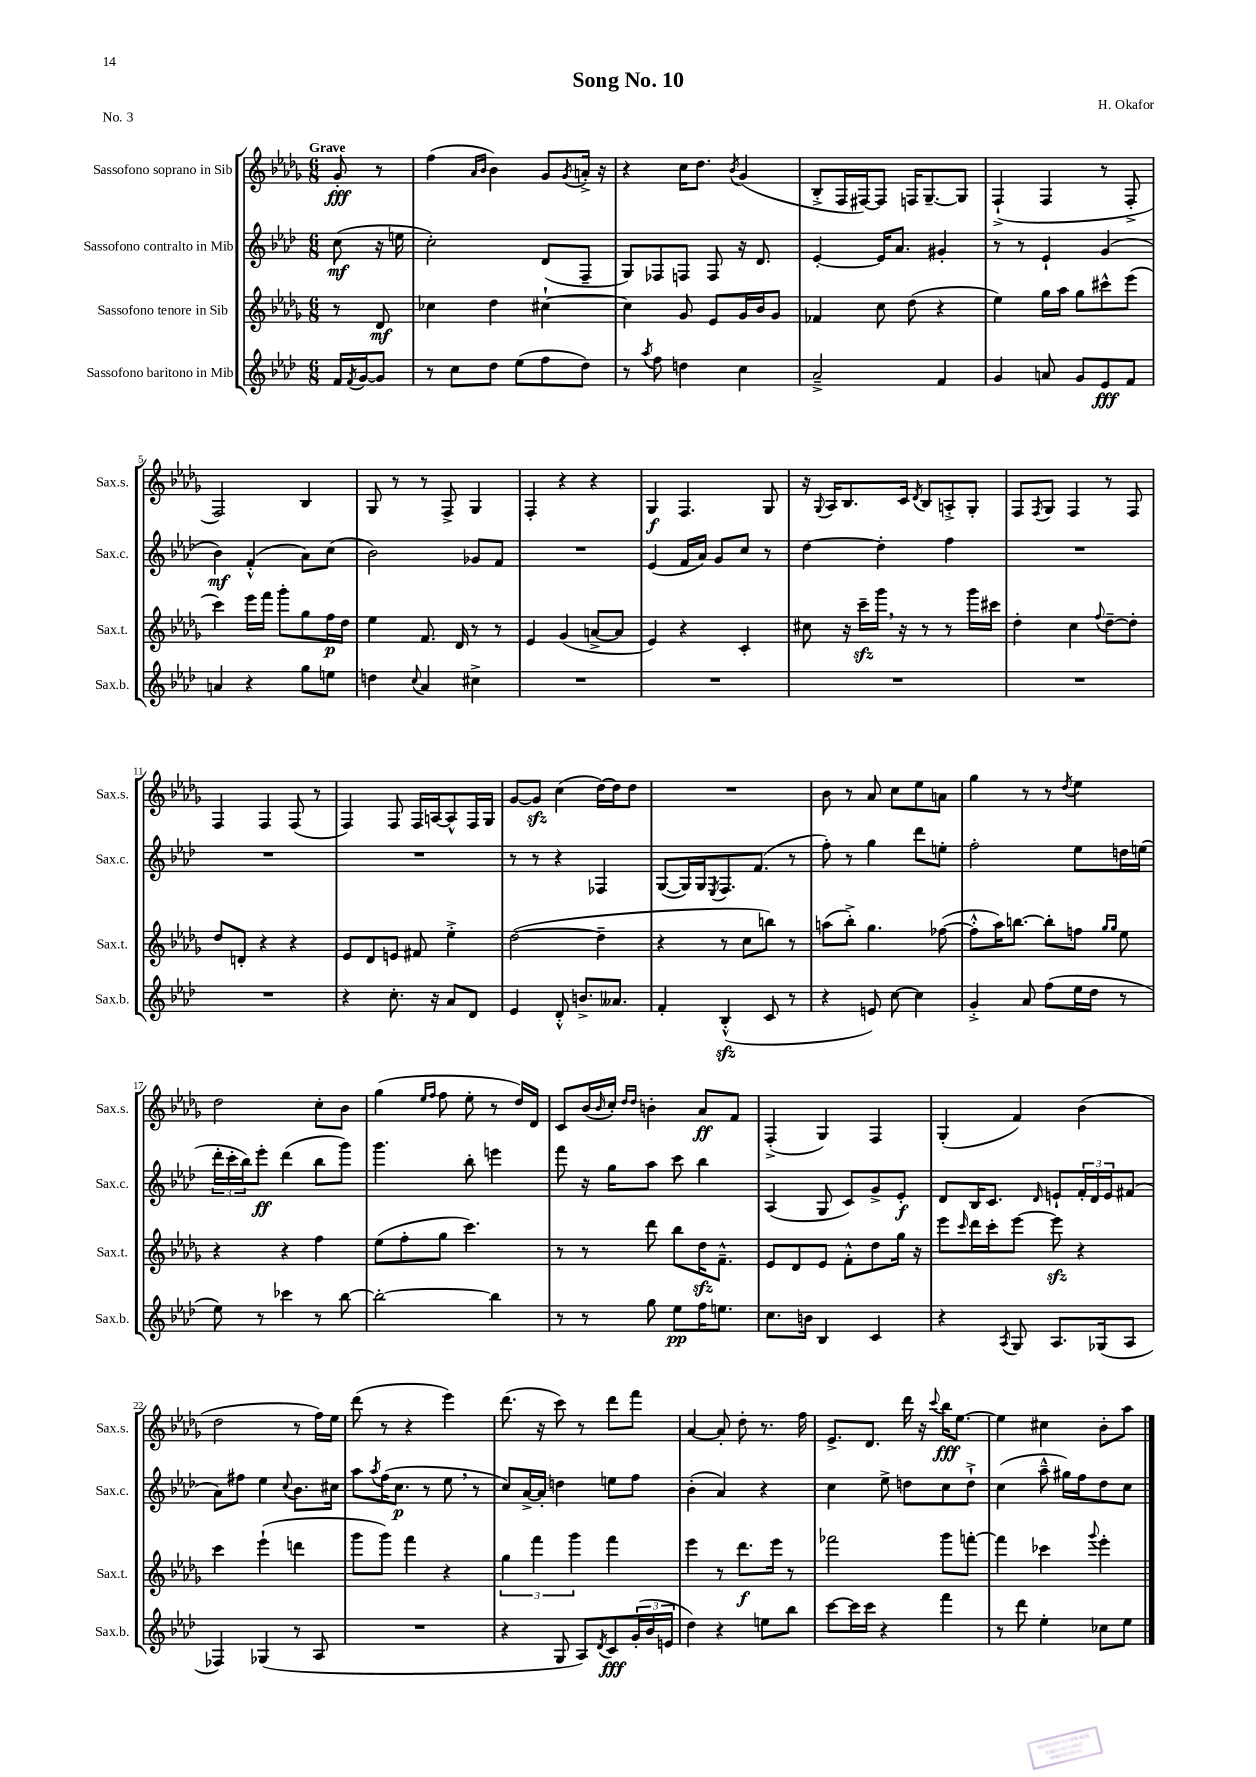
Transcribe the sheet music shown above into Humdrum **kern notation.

**kern	**kern	**kern	**kern
*staff4	*staff3	*staff2	*staff1
*clefG2	*clefG2	*clefG2	*clefG2
*k[b-e-a-d-]	*k[b-e-a-d-g-]	*k[b-e-a-d-]	*k[b-e-a-d-g-]
*M6/8	*M6/8	*M6/8	*M6/8
16f	8r	(8cc	8g-'
8qf	.	.	.
[16g	.	.	.
8g]	8d-	16r	8r
.	.	16ee	.
=	=	=	=
8r	4cc-	2cc')	(4ff
8cc	.	.	.
.	.	.	16qqa-
.	.	.	16qqb-
8dd-	4dd-	.	4b-)
(8ee-	.	.	.
8ff	[4cc#`	(8d-	8g-
.	.	.	8qg-
8dd-)	.	8F~	16a'^
.	.	.	16r
=	=	=	=
8r	4cc#]	8G)	4r
8qaa-	.	.	.
8ff	.	8F-	.
4dd	8g-	8F	16cc
.	.	.	8.dd-
.	8e-	8F	.
.	.	.	8qb-
4cc	16g-	16r	(4g-
.	16b-	8.d-	.
.	8g-	.	.
=	=	=	=
2a-~^	4f-	[4e-'	8B-'^
.	.	.	16F
.	.	.	[16F#)
.	8cc	16e-]	8F#]
.	.	8.a-	.
.	(8dd-	.	16F
.	.	.	[8.G-~
4f	4r	4g#'	.
.	.	.	8G-]
=	=	=	=
4g	4ee-)	8r	(4F`^
.	.	8r	.
8a	16gg-	4e-`	4F
.	16aa-	.	.
8g	8gg-	.	.
8e-	8ccc#^^	(4g	8r
8f	(8eee-	.	8F'^
=	=	=	=
4a	4ccc)	4b-)	2F)
4r	16eee-	(4f'^^	.
.	16fff	.	.
.	8ggg-'	.	.
8gg	8gg-	8a-)	4B-
8ee	16ff	(8cc	.
.	16dd-	.	.
=	=	=	=
4dd	4ee-	2b-)	8G-
.	.	.	8r
8qqcc	.	.	.
4a-	8.f	.	8r
.	.	.	8F^
.	16d-	.	.
4cc#^	8r	8g-	4G-
.	8r	8f	.
=	=	=	=
2.r	4e-	2.r	4F'
.	(4g-	.	4r
.	[8a^	.	4r
.	8a]	.	.
=	=	=	=
2.r	4e-)	(4e-	4G-
.	4r	16f	4.F
.	.	16a-)	.
.	.	8g	.
.	4c'	8cc	.
.	.	8r	8G-
=	=	=	=
2.r	8cc#	[4dd-	16r
.	.	.	8qqG-
.	.	.	16A-
.	16r	.	8.B-
.	16ccc~	.	.
.	16ggg-	4dd-']	.
.	16r	.	16c
.	.	.	8qd-
.	8r	.	8B-
.	8r	4ff	8A'^
.	16ggg-	.	8G-'
.	16ccc#	.	.
=	=	=	=
2.r	4dd-'	2.r	8F
.	.	.	8qF
.	.	.	8G-
.	4cc	.	4F
.	8qqff	.	.
.	[8dd-~	.	8r
.	8dd-']	.	8F
=	=	=	=
2.r	8dd-	2.r	4F
.	8d'	.	.
.	4r	.	4F
.	4r	.	(8F
.	.	.	8r
=	=	=	=
4r	8e-	2.r	4F)
.	8d-	.	.
8.cc'	8e	.	8F
.	8f#	.	16F
16r	.	.	[16A
8a-	4ee-'^	.	8A^^]
8d-	.	.	16F
.	.	.	16G-
=	=	=	=
4e-	([2dd-	8r	[8g-
.	.	8r	8g-]
8d-'^^	.	4r	(4cc
8.b^	.	.	.
.	4dd-~]	4F-	[16dd-)
8.a--	.	.	16dd-]
.	.	.	8dd-
=	=	=	=
4f'	4r	([8G	2.r
.	.	16G])	.
.	.	16G	.
.	.	8qE-	.
(4B-'^^	8r	8.F	.
.	8cc	.	.
.	.	(8.f	.
8c	8bb)	.	.
8r	8r	8r	.
=	=	=	=
4r	(8aa	8ff')	8b-
.	8bb-'^)	8r	8r
8e)	4.gg-	4gg	8a-
[8cc	.	.	8cc
4cc]	.	8ddd-	8ee-
.	([8ff-	8ee'	8a
=	=	=	=
4g'^	8ff-'^^]	2ff'	4gg-
.	16aa-)	.	.
.	[8.bb	.	.
8a-	.	.	8r
(8ff	8bb']	.	8r
.	.	.	8qdd-
16ee-	8ff	8ee-	4ee-
16dd-	.	.	.
.	16qqgg-	.	.
.	16qqgg-	.	.
8r	8ee-	16dd	.
.	.	(16ee	.
=	=	=	=
8ee-)	4r	24ddd-'	2dd-
.	.	24ccc'	.
.	.	24bb-)	.
8r	.	8eee-'	.
4ccc-	4r	(4ddd-	.
8r	4ff	8bb-	8cc'
[8bb-	.	8ggg)	8b-
=	=	=	=
2bb-'_	(8ee-	4.ggg	(4gg-
.	8ff'	.	.
.	.	.	16qqee-
.	.	.	16qqff
.	8gg-	.	8ff
.	4.ccc)	8bb-'	8ee-'
4bb-]	.	4eee	8r
.	.	.	16dd-)
.	.	.	16d-
=	=	=	=
8r	8r	8fff	8c
8r	8r	16r	(16b-
.	.	.	16qqb-
.	.	16gg	16cc')
.	.	.	16qqdd-
.	.	.	16qqdd-
8gg	8ddd-	8aa-	4b'
8ee-	8bb-	8ccc	.
16ff	16dd-	4bb-	8a-
8.ee	8.f~^^	.	.
.	.	.	8f
=	=	=	=
8.cc	8e-	(4A-	(4F'^
.	8d-	.	.
16b	.	.	.
4B-	8e-	8G	4G-)
.	8f'^^	8c)	.
4c	8dd-	8g^	4F
.	16gg-	8e-'	.
.	16r	.	.
=	=	=	=
4r	8eee-	8d-	(4G-'
.	16qqccc	.	.
.	16ddd-	16B-	.
.	16ccc'	8.c	.
8qA-	.	.	.
8G	[8eee-	.	4f)
.	.	16qqd-	.
8.A-	8eee-]	8e`	.
.	4r	24f'	(4b-
.	.	24d-	.
(16G-	.	.	.
.	.	24e	.
8A-	.	(8f#	.
=	=	=	=
4F-)	4ccc	8a-)	2dd-
.	.	8ff#	.
(4G-	(4eee-`	4ee-	.
.	.	8qqcc	.
8r	4ddd	8.b-	8r
8A-	.	.	16ff)
.	.	16cc#	16ee-
=	=	=	=
2.r	8ggg-	8aa-	(8ddd-
.	.	8qaa-	.
.	8ggg-)	(16ff	8r
.	.	8.cc	.
.	4fff	.	4r
.	.	8r	.
.	4r	8ee-	4eee-)
.	.	8r	.
=	=	=	=
4r	6gg-	8cc)	(8.ddd-
.	.	[16a-^	.
.	6fff	.	.
.	.	16a-']	16r
8G	.	4dd	8ccc)
.	6ggg-	.	.
8A-)	.	.	8r
8qd-	.	.	.
8c	4fff	8ee	8ddd-
(24g'	.	8ff	8fff
24b-	.	.	.
24e	.	.	.
=	=	=	=
4dd-)	4eee-	(4b-'	[4a-
4r	8r	4a-)	8a-']
.	8.ddd-	.	8dd-'
8ee	.	4r	8.r
.	16eee-	.	.
8bb-	8r	.	.
.	.	.	16ff
=	=	=	=
[8ccc	2fff-	4cc	8.e-^
16ccc]	.	.	.
16ccc	.	.	8.d-
4r	.	8ee-^	.
.	.	8dd	16ddd-
.	.	.	16r
.	.	.	8qqccc
4fff	8ggg-	8cc	16bb-
.	.	.	[8.ee-
.	[8fff'	8dd`^	.
=	=	=	=
8r	4fff]	(4cc	4ee-]
8ddd-	.	.	.
4ee-'	4ccc-	8aa-~^^	4cc#
.	.	16gg#)	.
.	.	16ff	.
.	8qqggg-	.	.
8cc-	4eee-'	8dd-	8b-'
8ee-	.	8cc	8aa-
==	==	==	==
*-	*-	*-	*-
